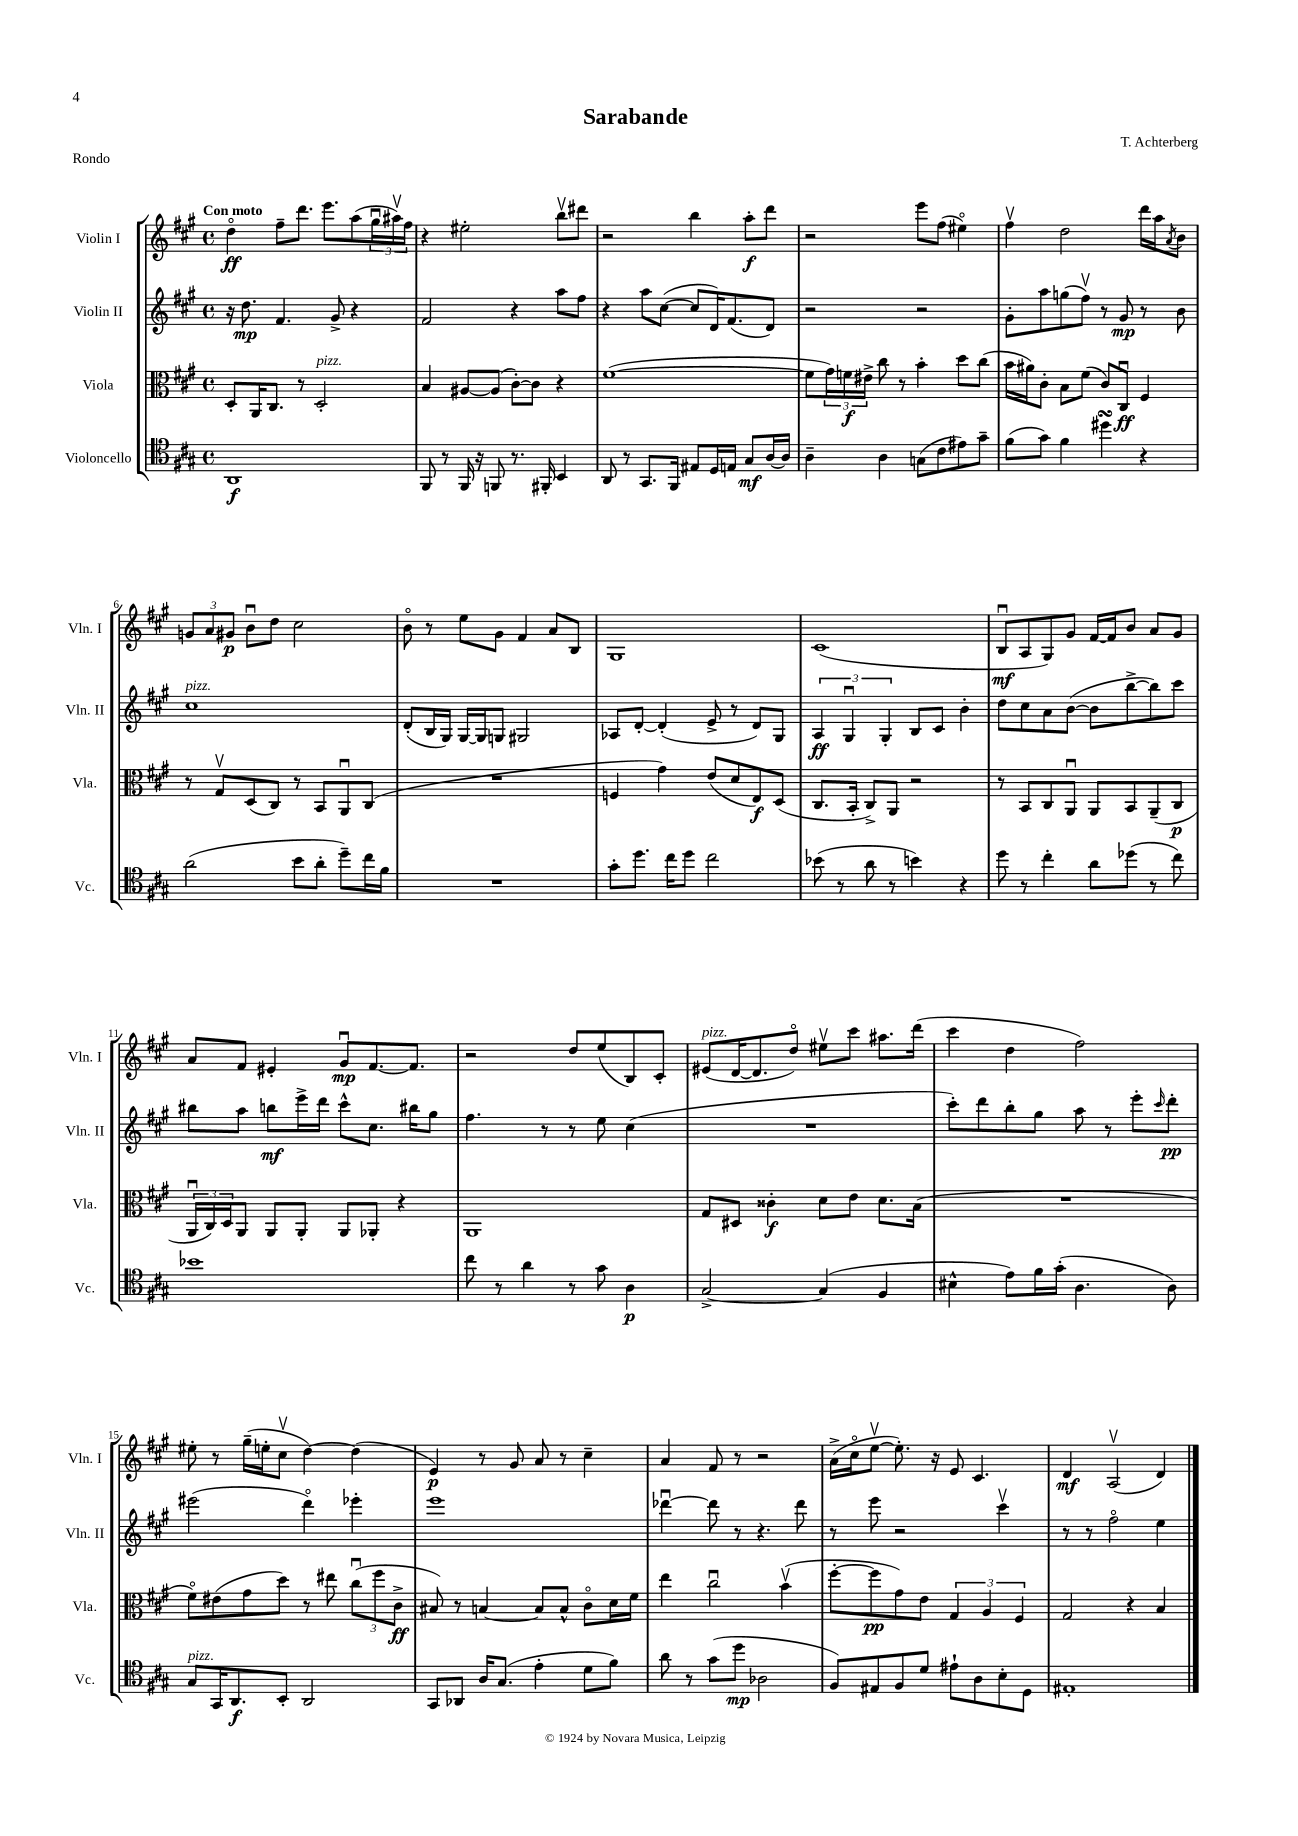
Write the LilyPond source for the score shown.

\header { title = "Sarabande" composer = "T. Achterberg" piece = "Rondo" }
<<
\new StaffGroup <<
\new Staff = "s0" \with { instrumentName = "Violin I" shortInstrumentName = "Vln. I" } {
    \clef treble \key a \major \defaultTimeSignature \time 4/4 \tempo "Con moto"
    d''4\flageolet\ff fis''8-- d'''8. e'''8. a''8( \tuplet 3/2 { gis''16\downbow ais''16\upbow) fis''16 } |
    r4 eis''2-. b''8\upbow dis'''8 |
    r2 b''4 a''8-.\f d'''8 |
    r2 e'''8 fis''8( eis''4\flageolet) |
    fis''4\upbow d''2 d'''16 a''16 \acciaccatura { a'8 } b'8 |
    \tuplet 3/2 { g'8 a'8 gis'8\p } b'8\downbow d''8 cis''2 |
    b'8\flageolet r8 e''8 gis'8 fis'4 a'8 b8 |
    gis1 |
    cis'1( |
    b8\downbow\mf a8 gis8) gis'8 fis'16~ fis'16 b'8 a'8 gis'8 |
    a'8 fis'8 eis'4-. gis'8\downbow\mp fis'8.~ fis'8. |
    r2 d''8 e''8( b8) cis'8-. |
    eis'8^\markup { \italic "pizz." }( d'16~ d'8. d''8\flageolet) eis''8\upbow cis'''8 ais''8. d'''16( |
    cis'''4 d''4 fis''2) |
    eis''8-. r8 gis''16--( e''16-. cis''8\upbow d''4~) d''4( |
    e'4\p) r8 gis'8 a'8 r8 cis''4-- |
    a'4 fis'8 r8 r2 |
    a'16->( cis''16\flageolet e''8~\upbow e''8.-.) r16 e'8 cis'4. |
    d'4\mf a2\upbow( d'4) \bar "|." |
}
\new Staff = "s1" \with { instrumentName = "Violin II" shortInstrumentName = "Vln. II" } {
    \clef treble \key a \major \defaultTimeSignature \time 4/4
    r16 d''8.\mp fis'4. gis'8-> r4 |
    fis'2 r4 a''8 fis''8 |
    r4 a''8 cis''8~( cis''8 d'16) fis'8.( d'8) |
    r2 r2 |
    gis'8-. a''8 g''8( fis''8\upbow) r8 gis'8\mp r8 b'8 |
    cis''1^\markup { \italic "pizz." } |
    d'8-.( b16 gis16) gis16~ gis16 g8 gis2 |
    aes8 d'8~-. d'4-.( e'8-> r8 d'8) gis8 |
    \tuplet 3/2 { a4\ff gis4\downbow gis4-. } b8 cis'8 b'4-. |
    d''8 cis''8 a'8 b'8~( b'8 b''8~-> b''8) cis'''8 |
    bis''8 a''8 b''8\mf e'''16-> d'''16 cis'''8-^ cis''8. bis''16 gis''8 |
    fis''4. r8 r8 e''8 cis''4( |
    R1 |
    cis'''8-.) d'''8 b''8-. gis''8 a''8 r8 e'''8-. \grace { cis'''16 } d'''8-.\pp |
    eis'''2( d'''4\flageolet) ees'''4-. |
    e'''1 |
    des'''4~\downbow des'''8 r8 r4. des'''8 |
    r8 e'''8 r2 cis'''4\upbow |
    r8 r8 fis''2\flageolet e''4 \bar "|." |
}
\new Staff = "s2" \with { instrumentName = "Viola" shortInstrumentName = "Vla." } {
    \clef alto \key a \major \defaultTimeSignature \time 4/4
    d8-. a,16 cis8. r8 d2-.^\markup { \italic "pizz." } |
    b4 ais8~ ais8( cis'8~-.) cis'8 r4 |
    fis'1~( |
    fis'8 \tuplet 3/2 { gis'16) f'16\f eis'16-> } cis''8 r8 b'4-. d''8 cis''8( |
    b'16 ais'16) cis'8-. b8 fis'8( cis'8) cis8\downbow\ff fis4 |
    r8 gis8\upbow d8( cis8) r8 b,8 a,8\downbow cis8( |
    R1 |
    f4 gis'4) e'8( d'8 e8\f) d8( |
    cis8. b,16-. cis8->) a,8 r2 |
    r8 b,8 cis8 a,8\downbow a,8 b,8 a,8--( cis8\p |
    \tuplet 3/2 { a,16\downbow cis16) d16 } a,8 a,8 a,8-. a,8 aes,8-. r4 |
    a,1 |
    gis8 dis8 cisis'4-.\f d'8 e'8 d'8. b16( |
    R1 |
    fis'8\flageolet) eis'8( gis'8 d''8) r8 eis''8 \tuplet 3/2 { cis''8\downbow( fis''8 cis'8->\ff } |
    bis8) r8 b4~ b8 b8-^ cis'8\flageolet d'16 fis'16 |
    e''4 cis''2\downbow b'4\upbow( |
    fis''8~-. fis''8\pp gis'8) e'8 \tuplet 3/2 { gis4 a4 fis4 } |
    gis2 r4 b4 \bar "|." |
}
\new Staff = "s3" \with { instrumentName = "Violoncello" shortInstrumentName = "Vc." } {
    \clef tenor \key a \major \defaultTimeSignature \time 4/4
    a,1\f |
    fis,8 r8 fis,16 r16 f,8 r8. fis,16-. b,4 |
    a,8 r8 gis,8. fis,16 eis8 d16 e16 gis8\mf a16~ a16 |
    a4-- a4 g8( cis'8 eis'8) gis'8-- |
    fis'8( gis'8) fis'4 dis''4\turn r4 |
    a'2( b'8 a'8-. d''8--) cis''16 fis'16 |
    R1 |
    gis'8-. d''8. cis''16 d''8 cis''2 |
    bes'8( r8 a'8 r8 b'4) r4 |
    d''8 r8 cis''4-. a'8 des''8( r8 cis''8) |
    bes'1 |
    cis''8 r8 a'4 r8 gis'8 a4\p |
    gis2~-> gis4( fis4 |
    bis4-^ e'8) fis'16 gis'16-.( a4. a8) |
    gis8^\markup { \italic "pizz." } gis,16 a,8.\f b,8-. a,2 |
    gis,8 aes,8 a16 gis8.( e'4-. d'8 fis'8) |
    a'8 r8 gis'8( d''8\mp aes2 |
    fis8) eis8 fis8 d'8 eis'8-! a8 b8-. d8 |
    eis1-. \bar "|." |
}
>>
>>
